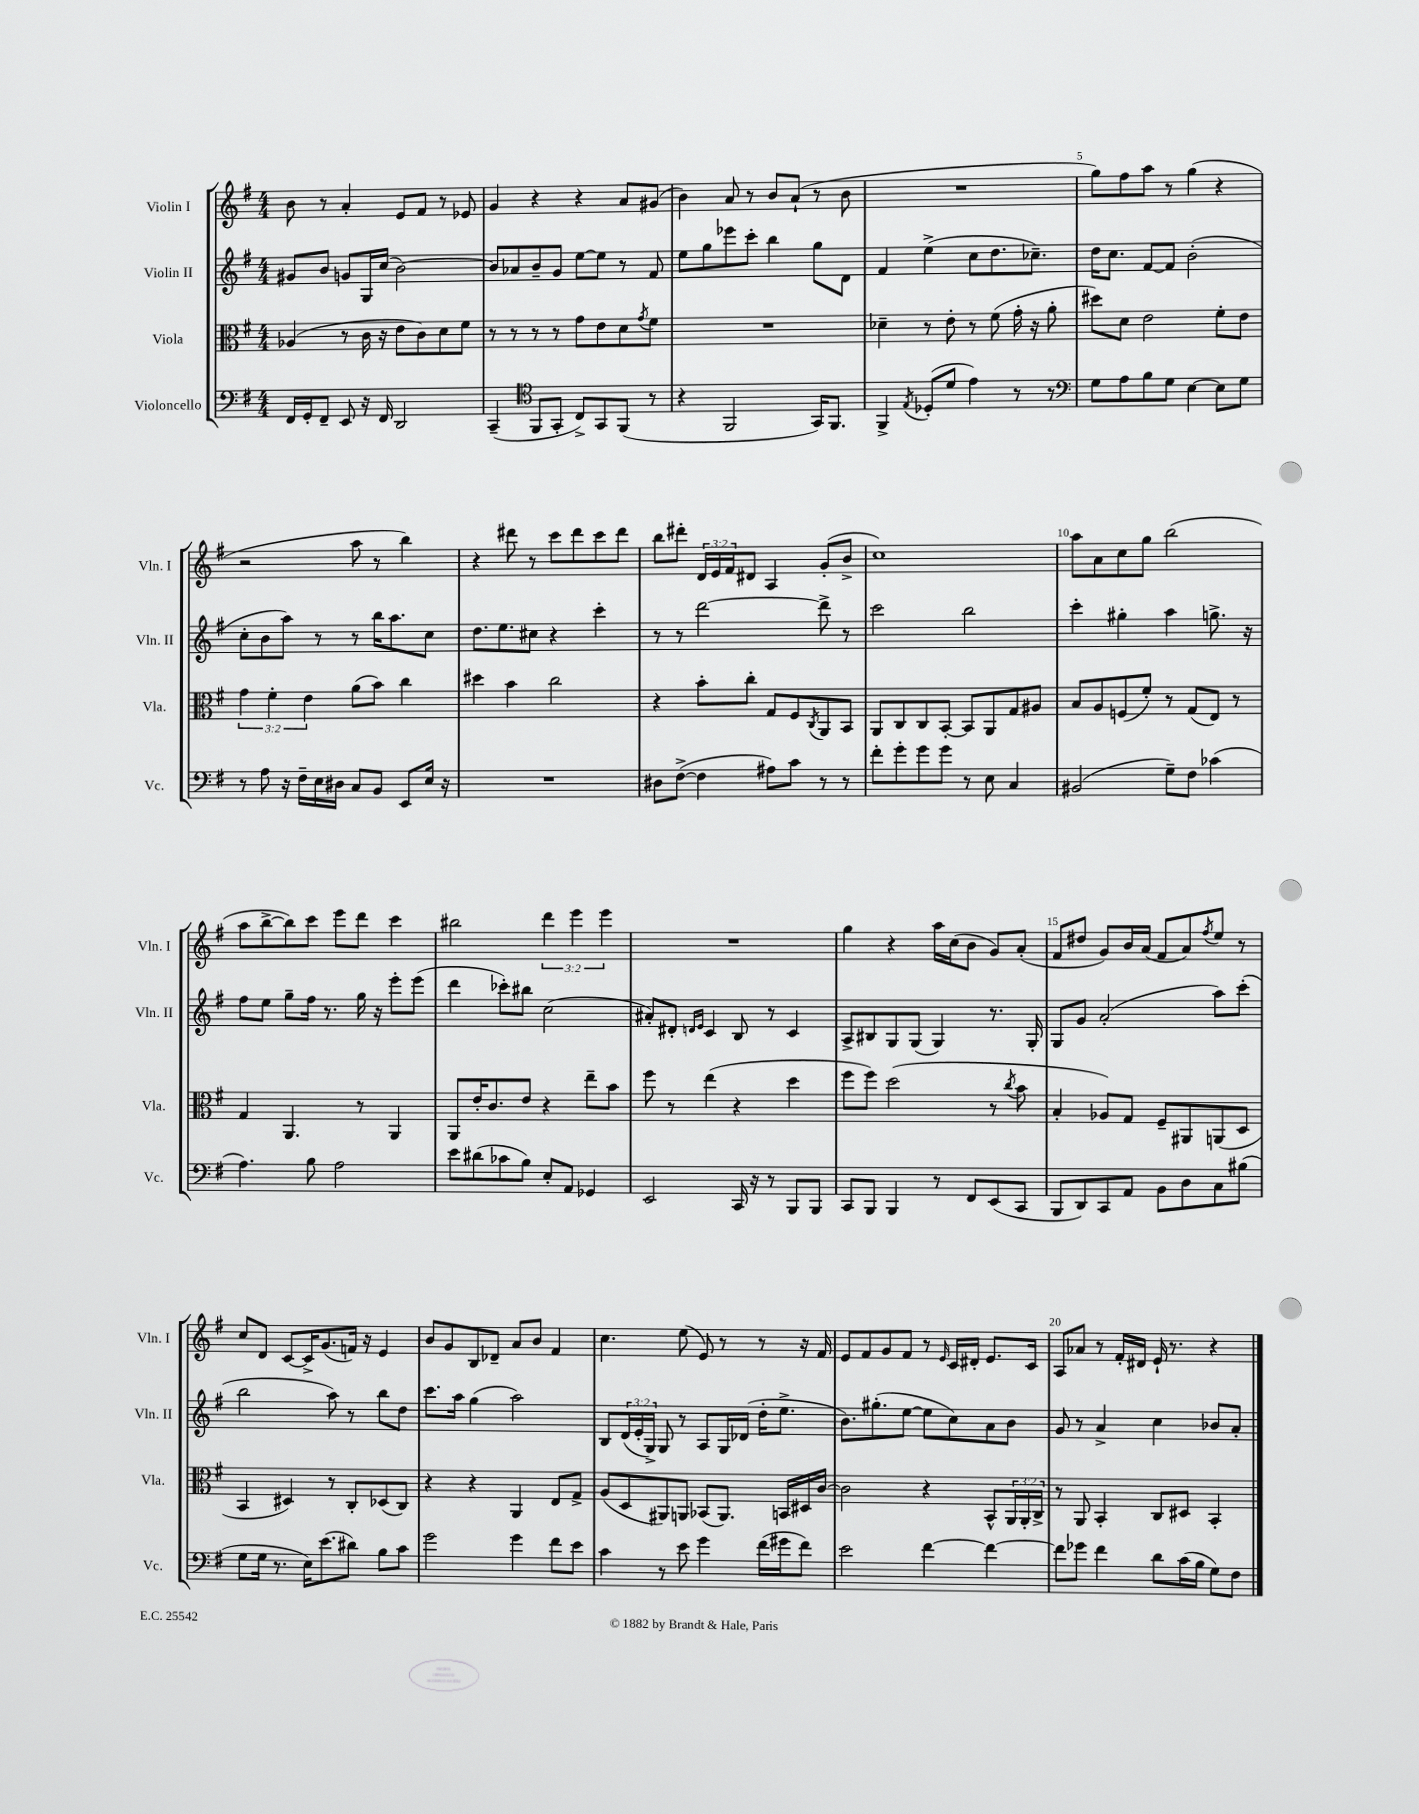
<<
\new StaffGroup <<
\new Staff = "s0" \with { instrumentName = "Violin I" shortInstrumentName = "Vln. I" } {
    \clef treble \key g \major \numericTimeSignature \time 4/4 \override Staff.TupletNumber.text = #tuplet-number::calc-fraction-text
    b'8 r8 a'4-. e'8 fis'8 r8 ees'8 |
    g'4 r4 r4 a'8 gis'8( |
    b'4) a'8 r8 b'8 a'8-!( r8 b'8 |
    R1 |
    g''8) fis''8 a''8 r8 g''4( r4 |
    r2 a''8 r8 b''4) |
    r4 dis'''8 r8 c'''8 dis'''8 c'''8 dis'''8 |
    b''8 dis'''8-. \tuplet 3/2 { d'16 e'16 fis'16 } dis'8 a4 g'8-.( b'8-> |
    c''1) |
    a''8 a'8 c''8 g''8 b''2( |
    a''8 b''8~-> b''8) c'''8 e'''8 d'''8 c'''4 |
    bis''2 \tuplet 3/2 { d'''4 e'''4 e'''4 } |
    R1 |
    g''4 r4 a''16 c''16( b'8 g'8) a'8-.( |
    fis'8 dis''8 g'8) b'16 a'16( fis'8 a'8) \acciaccatura { fis''8 } e''8 r8 |
    c''8 d'8 c'8~ c'16-> g'8.( f'16) r16 e'4 |
    b'8 g'8 b8 des'8-- a'8 b'8 fis'4 |
    c''4. e''8( e'8) r8 r8 r16 fis'16 |
    e'8 fis'8 g'8 fis'8 r8 \grace { e'16 } c'16 dis'16-. e'8. c'16 |
    a8 aes'8 r8 fis'16-. dis'16 e'16-! r8. r4 \bar "|." |
}
\new Staff = "s1" \with { instrumentName = "Violin II" shortInstrumentName = "Vln. II" } {
    \clef treble \key g \major \numericTimeSignature \time 4/4 \override Staff.TupletNumber.text = #tuplet-number::calc-fraction-text
    gis'8 b'8 g'8 g16 c''16( b'2~) |
    b'8 aes'8 b'8-- g'8 e''8~ e''8 r8 fis'8 |
    e''8 g''8 ees'''8 c'''8-. b''4 g''8 d'8 |
    fis'4 e''4->( c''8 d''8. ces''8.--) |
    d''16 c''8. fis'8~ fis'8 b'2-.( |
    c''8-. b'8 a''8) r8 r8 b''16 a''8. c''8 |
    d''8. e''8. cis''8 r4 c'''4-. |
    r8 r8 d'''2~ d'''8-> r8 |
    c'''2 b''2 |
    c'''4-. gis''4-. a''4 g''8.-> r16 |
    fis''8 e''8 g''8-- fis''16 r8. g''16 r16 e'''8-. e'''8( |
    d'''4 ces'''8-.) bis''8 c''2( |
    ais'8-.) dis'8-. \grace { d'16 e'16 } c'4 b8 r8 c'4 |
    a8-> bis8 g8 g8( g4) r8. g16-. |
    g8 g'8 a'2-.( a''8) c'''8-.( |
    b''2 a''8) r8 b''8 d''8 |
    c'''8. a''16 g''4( a''2) |
    b8 \tuplet 3/2 { d'16( e'16-. g16->) } g8 r8 a8 g16 des'16( d''16-. e''8.-> |
    b'8.) gis''8.-.( e''8~ e''8 c''8) a'8 b'8 |
    g'8 r8 a'4-> c''4 bes'8 a'8-. \bar "|." |
}
\new Staff = "s2" \with { instrumentName = "Viola" shortInstrumentName = "Vla." } {
    \clef alto \key g \major \numericTimeSignature \time 4/4 \override Staff.TupletNumber.text = #tuplet-number::calc-fraction-text
    aes4( r8 c'16 r16 e'8 c'8) d'8 fis'8 |
    r8 r8 r8 r8 g'8 e'8 d'8 \acciaccatura { g'8 } fis'8 |
    R1 |
    des'4-- r8 e'8-. r8 fis'8( g'16-. r16 a'8-. |
    dis''8) d'8 e'2 fis'8-. e'8 |
    \tuplet 3/2 { g'4 fis'4-. e'4 } a'8( b'8) c''4 |
    dis''4 b'4 c''2 |
    r4 b'8-. c''8-. g8 fis8 \acciaccatura { c8 } a,8 b,8 |
    a,8 c8 c8 b,8~-. b,8 a,8 g8 ais8 |
    b8 a8 f8( fis'8-.) r8 g8( e8) r8 |
    g4 a,4. r8 a,4 |
    a,8 e'16-. c'8. e'8 r4 e''8-- b'8 |
    fis''8 r8 e''4( r4 d''4 |
    fis''8 fis''8) d''2( r8 \acciaccatura { c''8 } b'8 |
    b4-. aes8) g8 fis8-- ais,8 a,8( d8 |
    b,4 dis4) r8 c8-. des8( c8) |
    r4 r4 a,4 e8 g8-> |
    a8( d8 ais,8) a,8 bes,8( a,8.) b,16 dis16 c'16~ |
    c'2 r4 b,8-^ \tuplet 3/2 { a,16 a,16-. c16-> } |
    r8 a,8 b,4-. c8 dis8 b,4-. \bar "|." |
}
\new Staff = "s3" \with { instrumentName = "Violoncello" shortInstrumentName = "Vc." } {
    \clef bass \key g \major \numericTimeSignature \time 4/4
    fis,16 g,16-. fis,8-- e,8 r16 fis,16 d,2 |
    c,4--( \clef tenor fis,8 g,8-. c8->) g,8 fis,8( r8 |
    r4 fis,2 g,16) fis,8. |
    fis,4-> \acciaccatura { e8 } des8-.( d'8 e'4) r8 r8 |
    \clef bass g8 a8 b8 g8 e4~ e8 g8 |
    r8 a8 r16 fis16-- e16 dis16 c8 b,8 e,8 e16 r16 |
    R1 |
    dis8 fis8~->( fis4 ais8) c'8 r8 r8 |
    fis'8-. g'8-. g'8 g'8 r8 e8 c4 |
    bis,2( g8--) fis8 ces'4( |
    a4.) b8 a2 |
    e'8 dis'8( ces'8 b8) e8-. a,8 ges,4 |
    e,2 c,16 r16 r8 b,,8 b,,8 |
    c,8 b,,8 b,,4 r8 fis,8 e,8( c,8 |
    b,,8 d,8) c,8 a,8 b,8 d8 c8 bis8( |
    g8 g16 r8. e16) e'8.( dis'8) b8 c'8 |
    g'2 g'4 fis'8 e'8 |
    c'4 r8 e'8 g'4 fis'16( gis'16 fis'8) |
    e'2 fis'4~ fis'4~ |
    fis'8 ges'8 fis'4 d'8 c'16( b16 g8) fis8 \bar "|." |
}
>>
>>
\layout { \context { \Score \override BarNumber.break-visibility = ##(#f #t #t) barNumberVisibility = #(every-nth-bar-number-visible 5) } }
